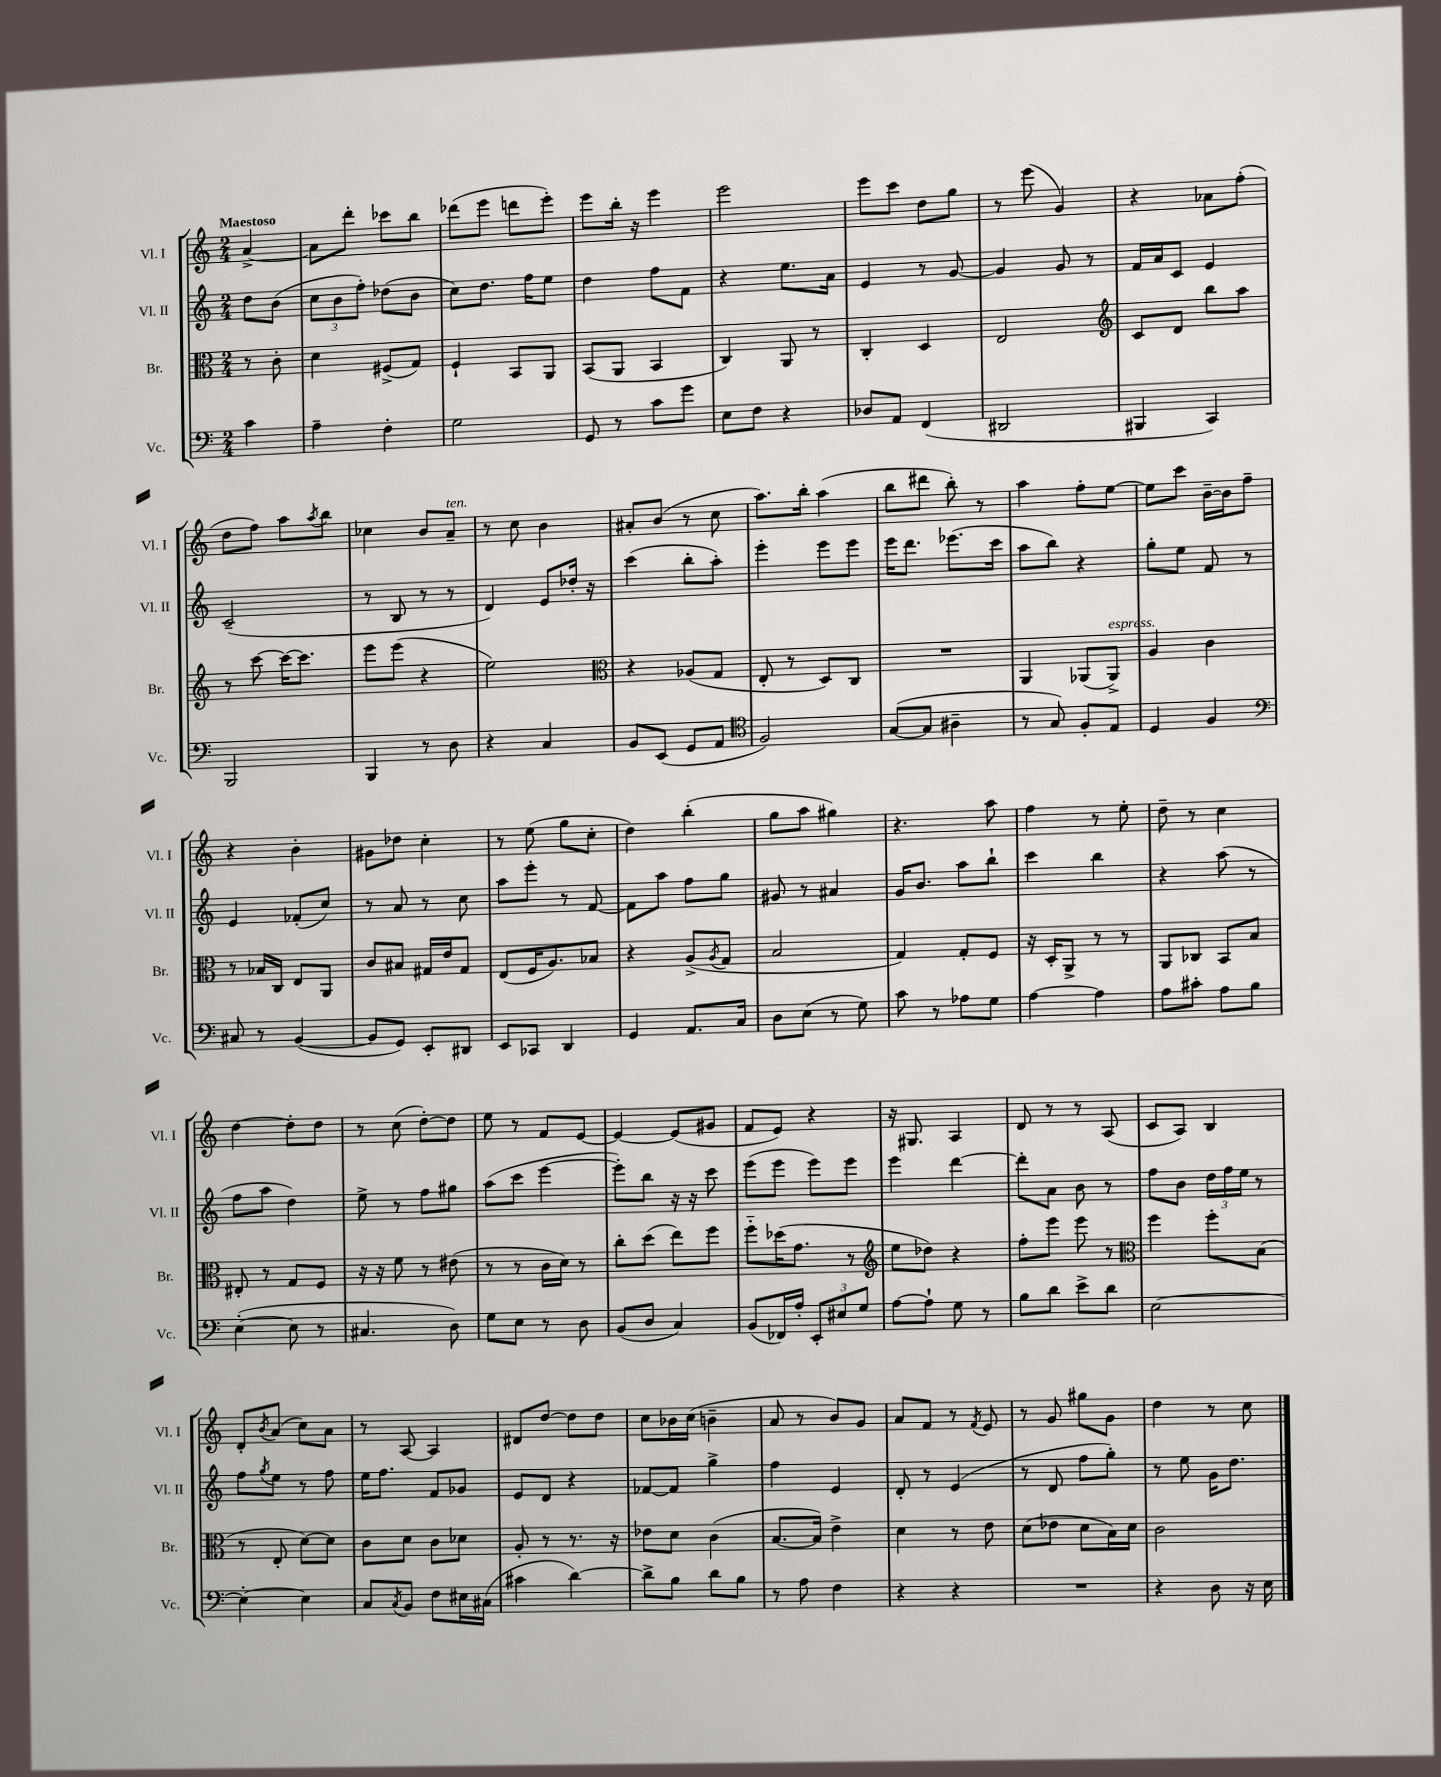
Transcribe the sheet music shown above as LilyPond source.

<<
\new StaffGroup <<
\new Staff = "s0" \with { instrumentName = "Vl. I" shortInstrumentName = "Vl. I" } {
    \clef treble \key c \major \numericTimeSignature \time 2/4 \partial 4 \tempo "Maestoso"
    a'4~-> |
    a'8 d'''8-. ces'''8 b''8 |
    des'''8( e'''8 d'''8 e'''8-.) |
    e'''8 b''16-. r16 e'''4 |
    e'''2 |
    e'''8 c'''8 d''8 g''8 |
    r8 e'''8( g'4) |
    r4 aes'8 f''8-.( |
    d''8 f''8) a''8 \acciaccatura { a''8 } b''8 |
    ces''4 b'8 a'8--^\markup { \italic "ten." } |
    r8 c''8 b'4 |
    ais'8-. b'8( r8 c''8 |
    a''8.) b''16-. a''4( |
    b''8 dis'''8 b''8-.) r8 |
    a''4 f''8-. e''8~ |
    e''8 c'''8 b'16~-- b'16 f''8-- |
    r4 b'4-. |
    gis'8 des''8 c''4-. |
    r8 e''8( g''8 c''8-. |
    d''4) b''4-.( |
    g''8 a''8 gis''4) |
    r4. a''8 |
    f''4 r8 e''8-. |
    d''8-- r8 c''4 |
    d''4~ d''8-. d''8 |
    r8 c''8( d''8~-.) d''8 |
    e''8 r8 f'8 e'8~ |
    e'4~ e'8( gis'8 |
    f'8 e'8) r4 |
    r16 gis8. a4 |
    d'8 r8 r8 a8( |
    c'8 a8) b4 |
    d'8-. \acciaccatura { b'8 } a'8( c''8) a'8 |
    r8 a8~ a4 |
    dis'8 d''8~ d''8 d''8 |
    c''8 bes'16 c''16( b'4-- |
    a'8 r8 b'8) g'8 |
    a'8 f'8 r8 \acciaccatura { f'8 } e'8 |
    r8 g'8 gis''8 g'8 |
    d''4 r8 c''8 \bar "|." |
}
\new Staff = "s1" \with { instrumentName = "Vl. II" shortInstrumentName = "Vl. II" } {
    \clef treble \key c \major \numericTimeSignature \time 2/4 \partial 4
    d''8 b'8( |
    \tuplet 3/2 { c''8 b'8 f''8-.) } des''8( b'8 |
    c''8) d''8. f''16 e''8 |
    d''4 f''8 f'8 |
    r4 e''8. a'16 |
    e'4 r8 g'8~ |
    g'4 g'8 r8 |
    f'16 a'16 c'8 e'4 |
    c'2--( |
    r8 b8 r8 r8 |
    d'4) e'8 des''16-. r16 |
    c'''4( b''8-. a''8-.) |
    e'''4-. e'''8 e'''8 |
    e'''16 d'''8. ees'''8.( c'''16 |
    a''8 b''8) r4 |
    g''8-. e''8 f'8 r8 |
    e'4 fes'8-.( c''8) |
    r8 a'8 r8 c''8 |
    a''8 e'''8-. r8 f'8~ |
    f'8 a''8 f''8 g''8 |
    gis'8 r8 ais'4 |
    g'16 b'8. a''8 b''8-! |
    c'''4 b''4 |
    r4 a''8( r8 |
    f''8 a''8 d''4) |
    e''8-> r8 f''8 gis''8 |
    a''8( c'''8 e'''4~ |
    e'''8-.) b''8 r16 r16 c'''8 |
    e'''8( e'''8 e'''8) e'''8 |
    e'''4 d'''4~ |
    d'''8-. a'8 b'8 r8 |
    f''8 b'8 \tuplet 3/2 { d''16 f''16 e''16 } r8 |
    f''8 \acciaccatura { g''8 } e''8 r8 f''8 |
    e''16 f''8. f'8 ges'8 |
    e'8 d'8 r4 |
    fes'8~ fes'8 g''4-> |
    f''4 e'4 |
    d'8-. r8 e'4( |
    r8 d'8 f''8 g''8-.) |
    r8 e''8 g'16 d''8. \bar "|." |
}
\new Staff = "s2" \with { instrumentName = "Br." shortInstrumentName = "Br." } {
    \clef alto \key c \major \numericTimeSignature \time 2/4 \partial 4
    r8 c'8-. |
    d'4 fis8->( g8) |
    f4-! b,8 a,8 |
    b,8( a,8 b,4 |
    c4) a,8 r8 |
    c4-. d4 |
    e2 |
    \clef treble c'8 d'8 b''8 a''8 |
    r8 c'''8~ c'''16~ c'''8. |
    e'''8 e'''8( r4 |
    e''2) |
    \clef alto r4 aes8( g8 |
    e8-. r8 d8) c8 |
    R2 |
    a,4 aes,8( aes,8->^\markup { \italic "espress." }) |
    a4 c'4 |
    r8 bes16 c16 e8 a,8 |
    c'8 bis8 gis16 e'16 gis8 |
    e8( f16 a8.) bes8 |
    r4 a8->( \acciaccatura { a8 } g8 |
    b2 |
    g4) g8-. f8 |
    r16 d16-. a,8-> r8 r8 |
    a,8 ces8 b,8 b8 |
    eis8-. r8 g8 f8 |
    r16 r16 f'8 r8 eis'8( |
    r8 r8 c'16 d'16) r8 |
    c''8-. d''8( e''8) f''8 |
    f''8-_ des''16( g'8. r8 |
    \clef treble e''8 des''8) r4 |
    f''8-. e'''8 e'''8 r8 |
    \clef alto f''4 f''8-. b8( |
    r8 e8-. d'8~) d'8 |
    c'8 d'8 c'8 des'8 |
    a8-. r8 r8. r16 |
    ees'8 d'8 c'4( |
    b8.~ b16) e'4-> |
    d'4 r8 e'8 |
    d'8( ees'8 d'8 b16) d'16 |
    c'2 \bar "|." |
}
\new Staff = "s3" \with { instrumentName = "Vc." shortInstrumentName = "Vc." } {
    \clef bass \key c \major \numericTimeSignature \time 2/4 \partial 4
    c'4 |
    a4-- f4-. |
    g2 |
    g,8 r8 c'8 g'8 |
    e8 f8 r4 |
    des8 a,8 f,4( |
    dis,2 |
    bis,,4 c,4) |
    b,,2 |
    b,,4 r8 d8 |
    r4 c4 |
    b,8 e,8( g,8 a,8 |
    \clef tenor f2) |
    g8~( g8 ais4-- |
    r8 g8) f8-. e8 |
    d4 f4 |
    \clef bass cis8 r8 b,4~( |
    b,8 g,8) e,8-. dis,8 |
    e,8 ces,8 d,4 |
    g,4 a,8. c16 |
    d8 e8( r8 g8) |
    c'8 r8 aes8 g8 |
    a4~ a4 |
    a8 cis'8-. a8 b8 |
    e4~-.( e8 r8 |
    cis4. d8) |
    g8 e8 r8 d8 |
    b,8( d8 c4) |
    b,8( fes,16) a16-. \tuplet 3/2 { e,8-. eis8 g8 } |
    a8~ a8-! g8 r8 |
    b8 d'8 e'8-> d'8 |
    e2~ |
    e4~-. e4 |
    c8 \acciaccatura { c8 } b,8 f8 eis16 cis16( |
    cis'4 d'4~) |
    d'8-> b8 d'8 b8 |
    r8 a8 f4 |
    r4 r4 |
    R2 |
    r4 d8 r16 e16 \bar "|." |
}
>>
>>
\layout { \context { \Score \remove "Bar_number_engraver" } }
